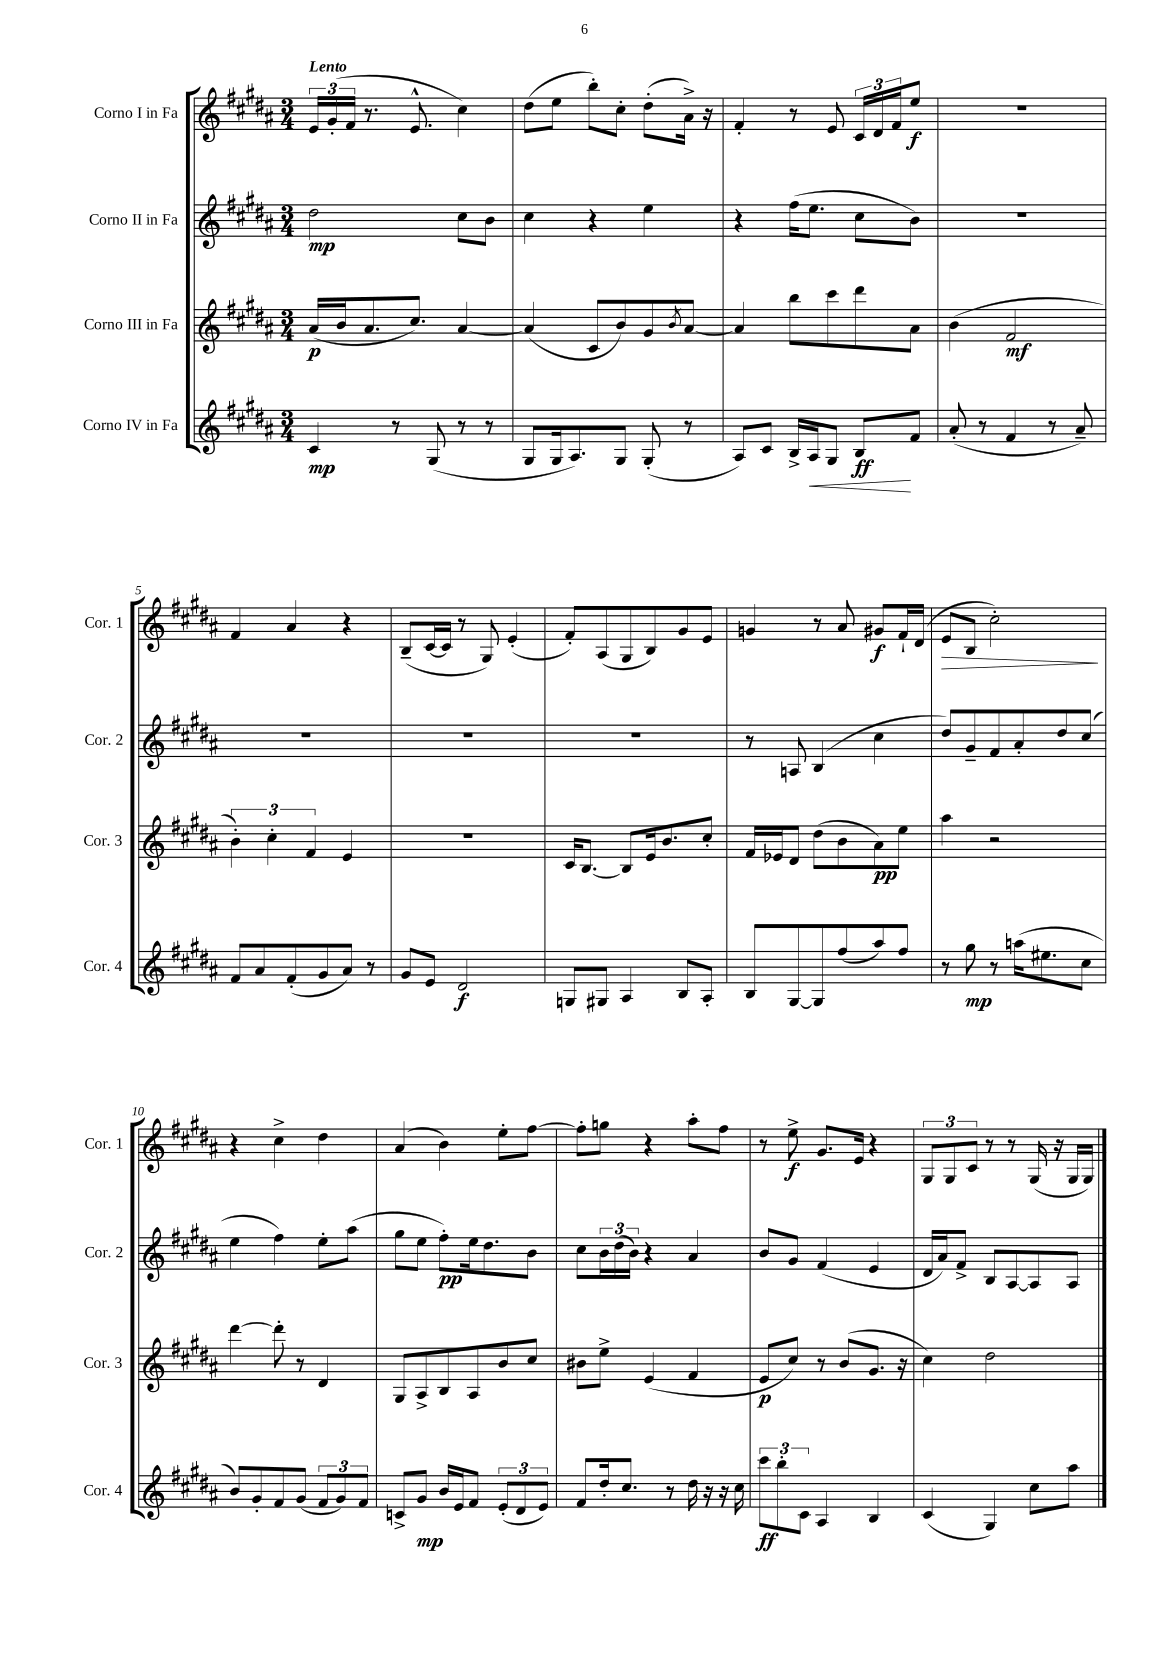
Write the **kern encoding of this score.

**kern	**kern	**kern	**kern
*staff4	*staff3	*staff2	*staff1
*clefG2	*clefG2	*clefG2	*clefG2
*k[f#c#g#d#a#]	*k[f#c#g#d#a#]	*k[f#c#g#d#a#]	*k[f#c#g#d#a#]
*M3/4	*M3/4	*M3/4	*M3/4
4c#	(16a#	2dd#	24e
.	.	.	(24g#'
.	16b	.	.
.	.	.	24f#
.	8.a#	.	8.r
8r	.	.	.
.	8.cc#)	.	8.e^^
(8G#	.	.	.
8r	[4a#	8cc#	4cc#)
8r	.	8b	.
=	=	=	=
8G#	(4a#]	4cc#	(8dd#
16G#	.	.	8ee
8.A#)	.	.	.
.	8c#	4r	8bb')
8G#	8b)	.	8cc#'
(8G#'	8g#	4ee	(8dd#'
.	8qb	.	.
8r	[8a#	.	16a#^)
.	.	.	16r
=	=	=	=
8A#)	4a#]	4r	4f#'
8c#	.	.	.
16B^	8bb	(16ff#	8r
16A#	.	8.ee	.
8G#	8ccc#	.	8e
8B	8ddd#	8cc#	24c#
.	.	.	24d#
.	.	.	24f#
8f#	8a#	8b)	8ee
=	=	=	=
(8a#'	(4b	2.r	2.r
8r	.	.	.
4f#	2f#	.	.
8r	.	.	.
8a#~)	.	.	.
=	=	=	=
8f#	6b')	2.r	4f#
8a#	.	.	.
.	6cc#'	.	.
(8f#'	.	.	4a#
.	6f#	.	.
8g#	.	.	.
8a#)	4e	.	4r
8r	.	.	.
=	=	=	=
8g#	2.r	2.r	(8B~
8e	.	.	[16c#
.	.	.	16c#]
2d#	.	.	8r
.	.	.	8G#)
.	.	.	(4e'
=	=	=	=
8G	16c#	2.r	8f#')
.	[8.B	.	.
8G#	.	.	(8A#
4A#	8B]	.	8G#
.	16e	.	8B)
.	8.b	.	.
8B	.	.	8g#
8A#'	8cc#'	.	8e
=	=	=	=
8B	16f#	8r	4g
.	16e-	.	.
[8G#	8d#	8A	.
8G#]	(8dd#	(4B	8r
(8ff#	8b	.	8a#
8aa#)	8a#)	4cc#	8g#
8ff#	8ee	.	16f#`
.	.	.	(16d#
=	=	=	=
8r	4aa#	8dd#)	8e
8gg#	.	8g#~	8B
8r	2r	8f#	2cc#')
(16aa	.	8a#'	.
8.ee#	.	.	.
.	.	8dd#	.
8cc#	.	(8cc#	.
=	=	=	=
8b)	[4ddd#	4ee	4r
8g#'	.	.	.
8f#	8ddd#']	4ff#)	4cc#^
(8g#	8r	.	.
12f#	4d#	8ee'	4dd#
12g#)	.	.	.
.	.	(8aa#	.
12f#	.	.	.
=	=	=	=
8c^	8G#	8gg#	(4a#
8g#	8A#^	8ee	.
16b	8B	8ff#')	4b)
16e	.	.	.
8f#	8A#	16ee	.
.	.	8.dd#	.
(12e'	8b	.	8ee'
12d#	.	.	.
.	8cc#	8b	[8ff#
12e)	.	.	.
=	=	=	=
8f#	8b#	8cc#	8ff#']
16dd#'	8ee^	24b	8gg
.	.	(24dd#	.
8.cc#	.	.	.
.	.	24b)	.
.	(4e	4r	4r
8r	.	.	.
16dd#	4f#	4a#	8aa#'
16r	.	.	.
16r	.	.	8ff#
16cc#	.	.	.
=	=	=	=
12ccc#	8e	8b	8r
12bb'	.	.	.
.	8cc#)	8g#	8ee^
12c#	.	.	.
4A#	8r	(4f#	8.g#
.	(8b	.	.
.	.	.	16e
4B	8.g#	4e	4r
.	16r	.	.
=	=	=	=
(4c#	4cc#)	16d#	12G#
.	.	16a#)	.
.	.	.	12G#
.	.	8f#^	.
.	.	.	12c#
4G#)	2dd#	8B	8r
.	.	[8A#	8r
8cc#	.	8A#]	(16G#
.	.	.	16r
8aa#	.	8A#	16G#
.	.	.	16G#)
==	==	==	==
*-	*-	*-	*-
